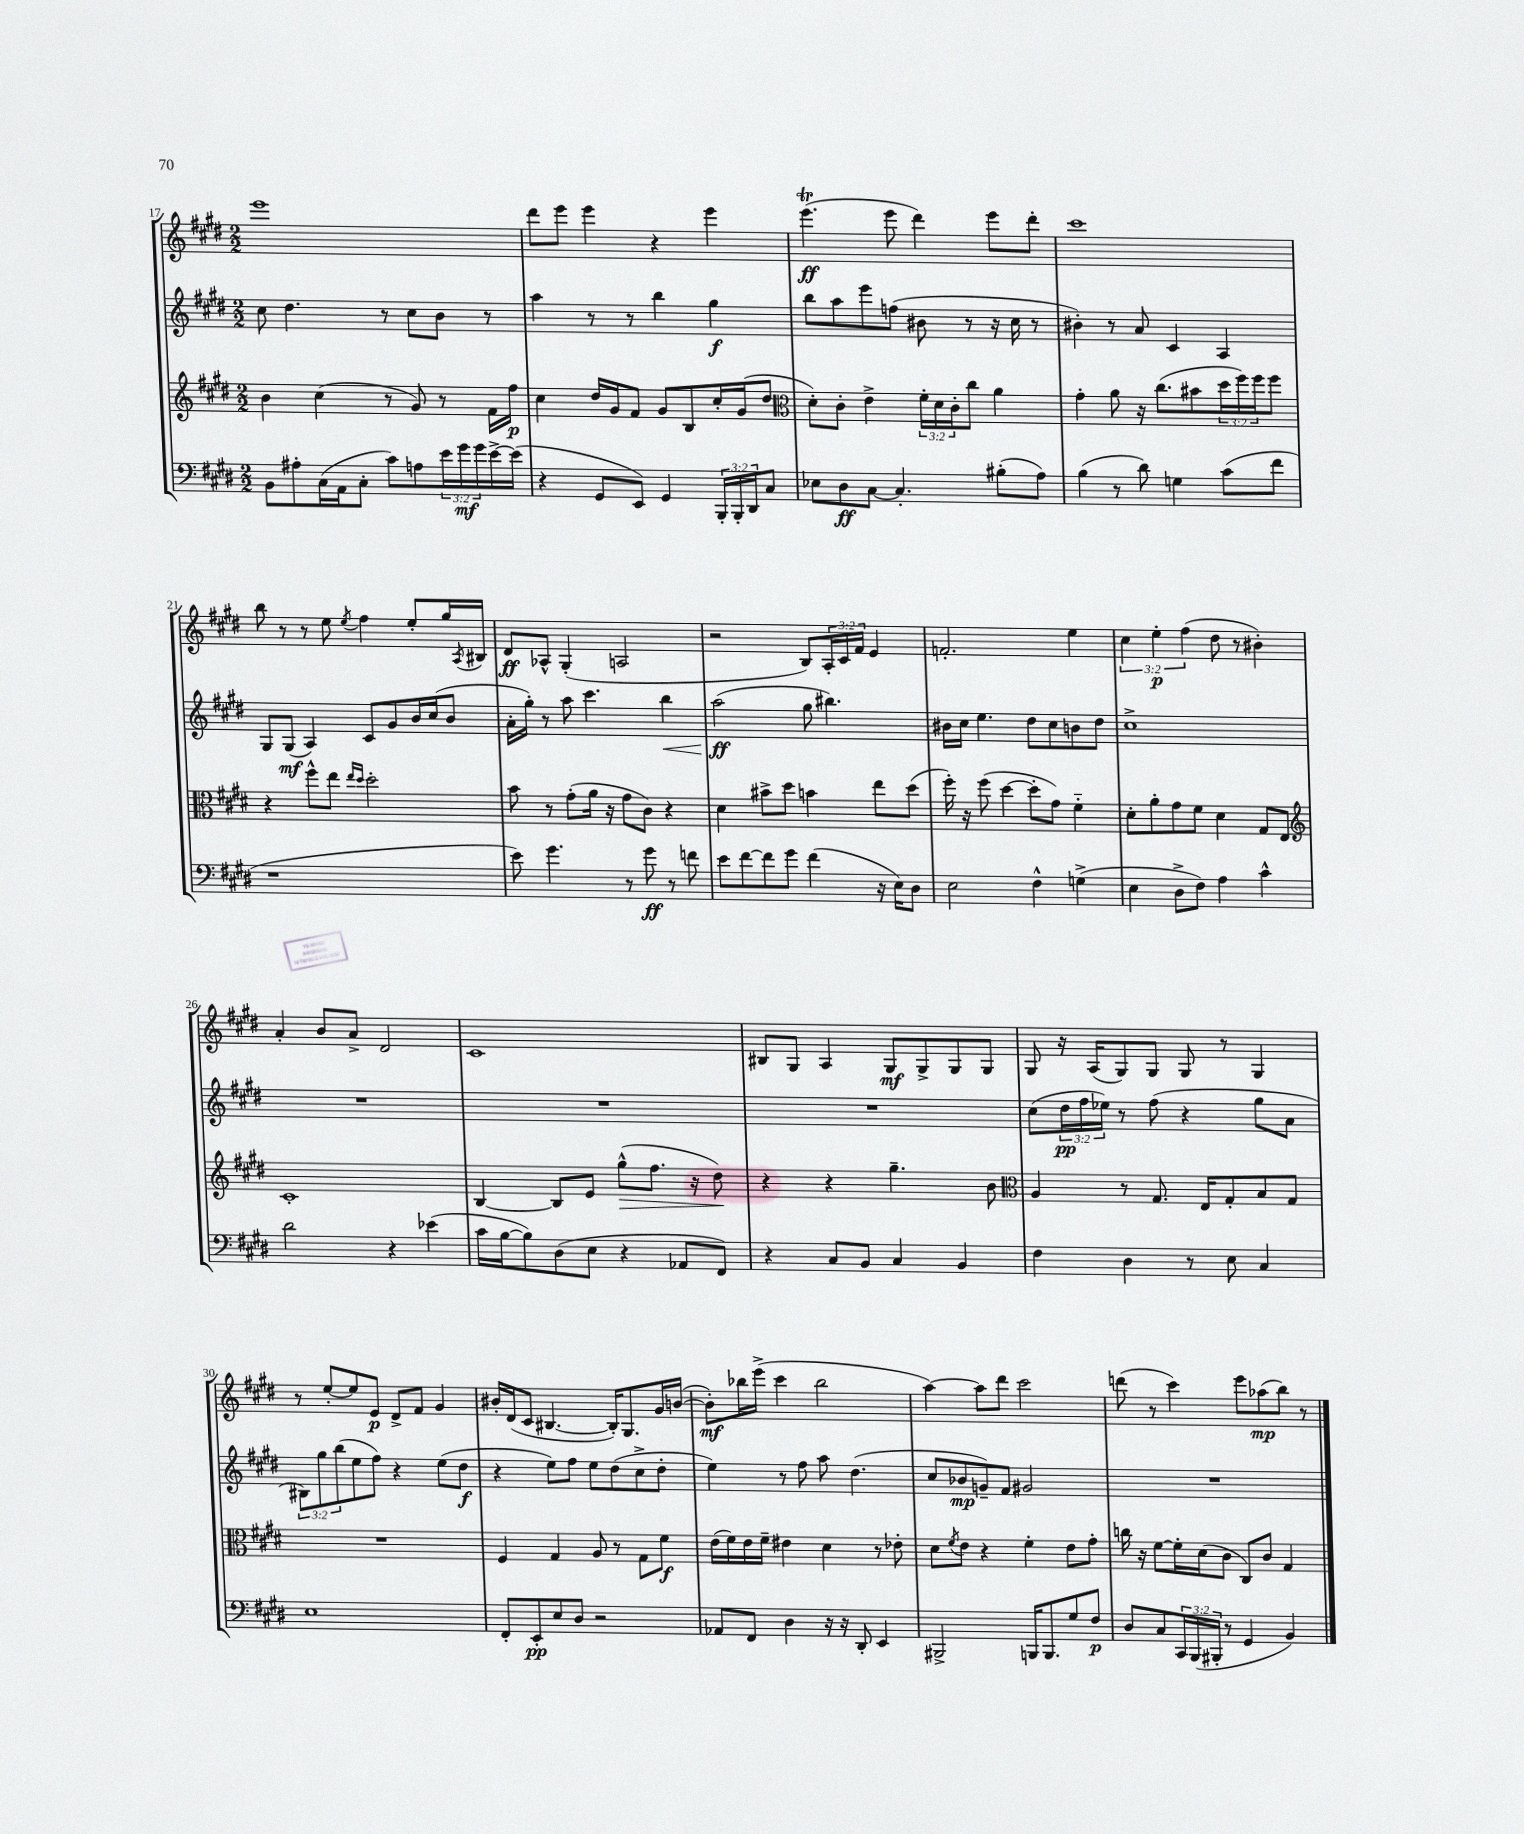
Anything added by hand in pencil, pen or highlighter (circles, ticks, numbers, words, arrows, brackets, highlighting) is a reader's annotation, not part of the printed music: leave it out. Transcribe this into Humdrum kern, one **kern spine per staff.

**kern	**kern	**kern	**kern
*staff4	*staff3	*staff2	*staff1
*clefF4	*clefG2	*clefG2	*clefG2
*k[f#c#g#d#]	*k[f#c#g#d#]	*k[f#c#g#d#]	*k[f#c#g#d#]
*M2/2	*M2/2	*M2/2	*M2/2
8BB	4b	8cc#	1eee
8A#'	.	4.dd#	.
(16C#	(4cc#	.	.
16AA	.	.	.
8C#'	.	.	.
8c#)	8r	8r	.
8A	8g#)	8cc#	.
24e	8r	8b	.
24g#	.	.	.
24g#	.	.	.
[16e^	16f#	8r	.
(16e]	16ff#	.	.
=	=	=	=
4r	4cc#	4aa	8ddd#
.	.	.	8eee
8GG#	16dd#	8r	4eee
.	16g#	.	.
8EE)	8f#	8r	.
4GG#	8g#	4bb	4r
.	8B	.	.
24BBB'	16cc#'	4gg#	4eee
24BBB'	.	.	.
.	(16g#	.	.
24DD#	.	.	.
8C#	8dd#	.	.
=	=	=	=
*	*clefC3	*	*
8E-	8d#')	8bb	(4.eee
8D#	8c#'	8aa	.
[8C#	4e^	8eee	.
4.C#']	.	(8ff	8eee
.	24f#'	8b#	4ddd#)
.	24d#	.	.
.	24c#'	.	.
.	8cc#	8r	.
(8B#'	4a	16r	8eee
.	.	16cc#	.
8A)	.	8r	8ddd#'
=	=	=	=
(4B	4g#'	4b#')	1ccc#
8r	8a	8r	.
8d#)	16r	8a	.
.	(8.cc#	.	.
4G	.	4c#	.
.	8b#	.	.
(8c#	24dd#	4A	.
.	24ff#)	.	.
.	24ff#	.	.
8f#	8ff#	.	.
=	=	=	=
1r	4r	8G#	8bb
.	.	(8G#	8r
.	8ff#^^	4A)	8r
.	8ee	.	8ee
.	16qqee	.	.
.	16qqdd#	.	8qee
.	2dd#'	8c#	4ff#
.	.	8g#	.
.	.	16b	8ee'
.	.	(16cc#	.
.	.	8b	16gg#
.	.	.	8qA
.	.	.	16B#
=	=	=	=
8e)	8b	16a'	8d#
.	.	16gg#')	.
4.g#	8r	8r	8A-^^
.	(8g#'	8aa	(4G#'
.	16a	4.ccc#	.
.	16r	.	.
8r	8g#	.	2A
8g#	8c#)	.	.
8r	4r	4bb	.
8f	.	.	.
=	=	=	=
8e	4d#	(2aa	2r
[8f#	.	.	.
8f#]	8b#^	.	.
8g#	8dd#	.	.
(4f#	4b	8gg#	8B)
.	.	4.bb#)	24A'
.	.	.	24c#
.	.	.	24f#
16r	8ee	.	4e
16E)	.	.	.
8D#	(8dd#	.	.
=	=	=	=
2E	16ff#')	16b#	2.f'
.	16r	16cc#	.
.	(8ff#	4.ee	.
.	[4dd#	.	.
4F#^^	8dd#']	8dd#	.
.	8g#)	8cc#	.
(4G^	4f#'~	8b	4ee
.	.	8dd#	.
=	=	=	=
4E	8d#'	1cc#^	6cc#
.	8a'	.	.
.	.	.	6ee'
8D#^	8g#	.	.
.	.	.	(6ff#
8F#)	8f#	.	.
4A	4d#	.	8dd#
.	.	.	8r
4c#^^	8G#	.	4b#')
.	8E	.	.
=	=	=	=
*	*clefG2	*	*
2d#	1c#'	1r	4a'
.	.	.	8b
.	.	.	8a^
4r	.	.	2d#
(4e-	.	.	.
=	=	=	=
16c#	[4B	1r	1c#
[16B	.	.	.
8B])	.	.	.
(8D#	8B]	.	.
8E	8e	.	.
4r	(8gg#^^	.	.
.	8.ff#	.	.
8AA-	.	.	.
.	16r	.	.
8FF#)	8dd#)	.	.
=	=	=	=
4r	4r	1r	8B#
.	.	.	8G#
8C#	4r	.	4A
8BB	.	.	.
4C#	4.gg#~	.	8G#
.	.	.	8G#^
4BB	.	.	8G#
.	8b	.	8G#
=	=	=	=
*	*clefC3	*	*
4F#	4A	(8cc#	8G#
.	.	24dd#	16r
.	.	24ff#	.
.	.	.	(16A
.	.	24ee-)	.
4D#	8r	8r	8G#)
.	8.G#	(8ff#	8G#
8r	.	4r	8G#
.	16E	.	.
8E	8G#'	.	8r
4C#	8B	8gg#	4G#
.	8G#	8a	.
=	=	=	=
1E	1r	12B#)	8r
.	.	12gg#	.
.	.	.	[8ee'
.	.	(12bb	.
.	.	8ee	8ee]
.	.	8ff#)	8e
.	.	4r	8d#^
.	.	.	8f#
.	.	(8ee	4g#
.	.	8dd#	.
=	=	=	=
8FF#'	4F#	4r	16b#'
.	.	.	(16d#
8EE'	.	.	8c#
8E	4G#	8ee)	[4.B#
8D#	.	8ff#	.
2r	8A	8ee	.
.	8r	(8dd#	16B#'])
.	.	.	8.G#
.	8G#	8cc#^	.
.	8f#	8dd#'	16g#
.	.	.	([16b
=	=	=	=
8AA-	(16e	4ee)	8b'])
.	16f#)	.	.
8FF#	16e	.	16bb-
.	16f#~	.	(16eee^
4D#	4e#	8r	4ccc#
.	.	8ff#	.
16r	4d#	8aa	2bb-
16r	.	.	.
8DD#'	.	(4.dd#	.
4EE	8r	.	.
.	8e-'	.	.
=	=	=	=
2BBB#^	8d#	8cc#	[4aa)
.	8qf#	.	.
.	8e	8b-	.
.	4r	8g~)	8aa]
.	.	8f#	8ddd#
16BBB	4f#'	2g#	2ccc#
8.BBB	.	.	.
8G#	8e	.	.
8F#	8g#'	.	.
=	=	=	=
8D#	16cc	1r	(8ddd
.	16r	.	.
8C#	[8f#	.	8r
24CC#	16f#']	.	4ccc#)
(24BBB	.	.	.
.	(16d#	.	.
24BBB#'	.	.	.
8r	8c#	.	.
4GG#	8C#)	.	8eee
.	8c#	.	(8aa-
4BB)	4G#	.	8bb)
.	.	.	8r
==	==	==	==
*-	*-	*-	*-
